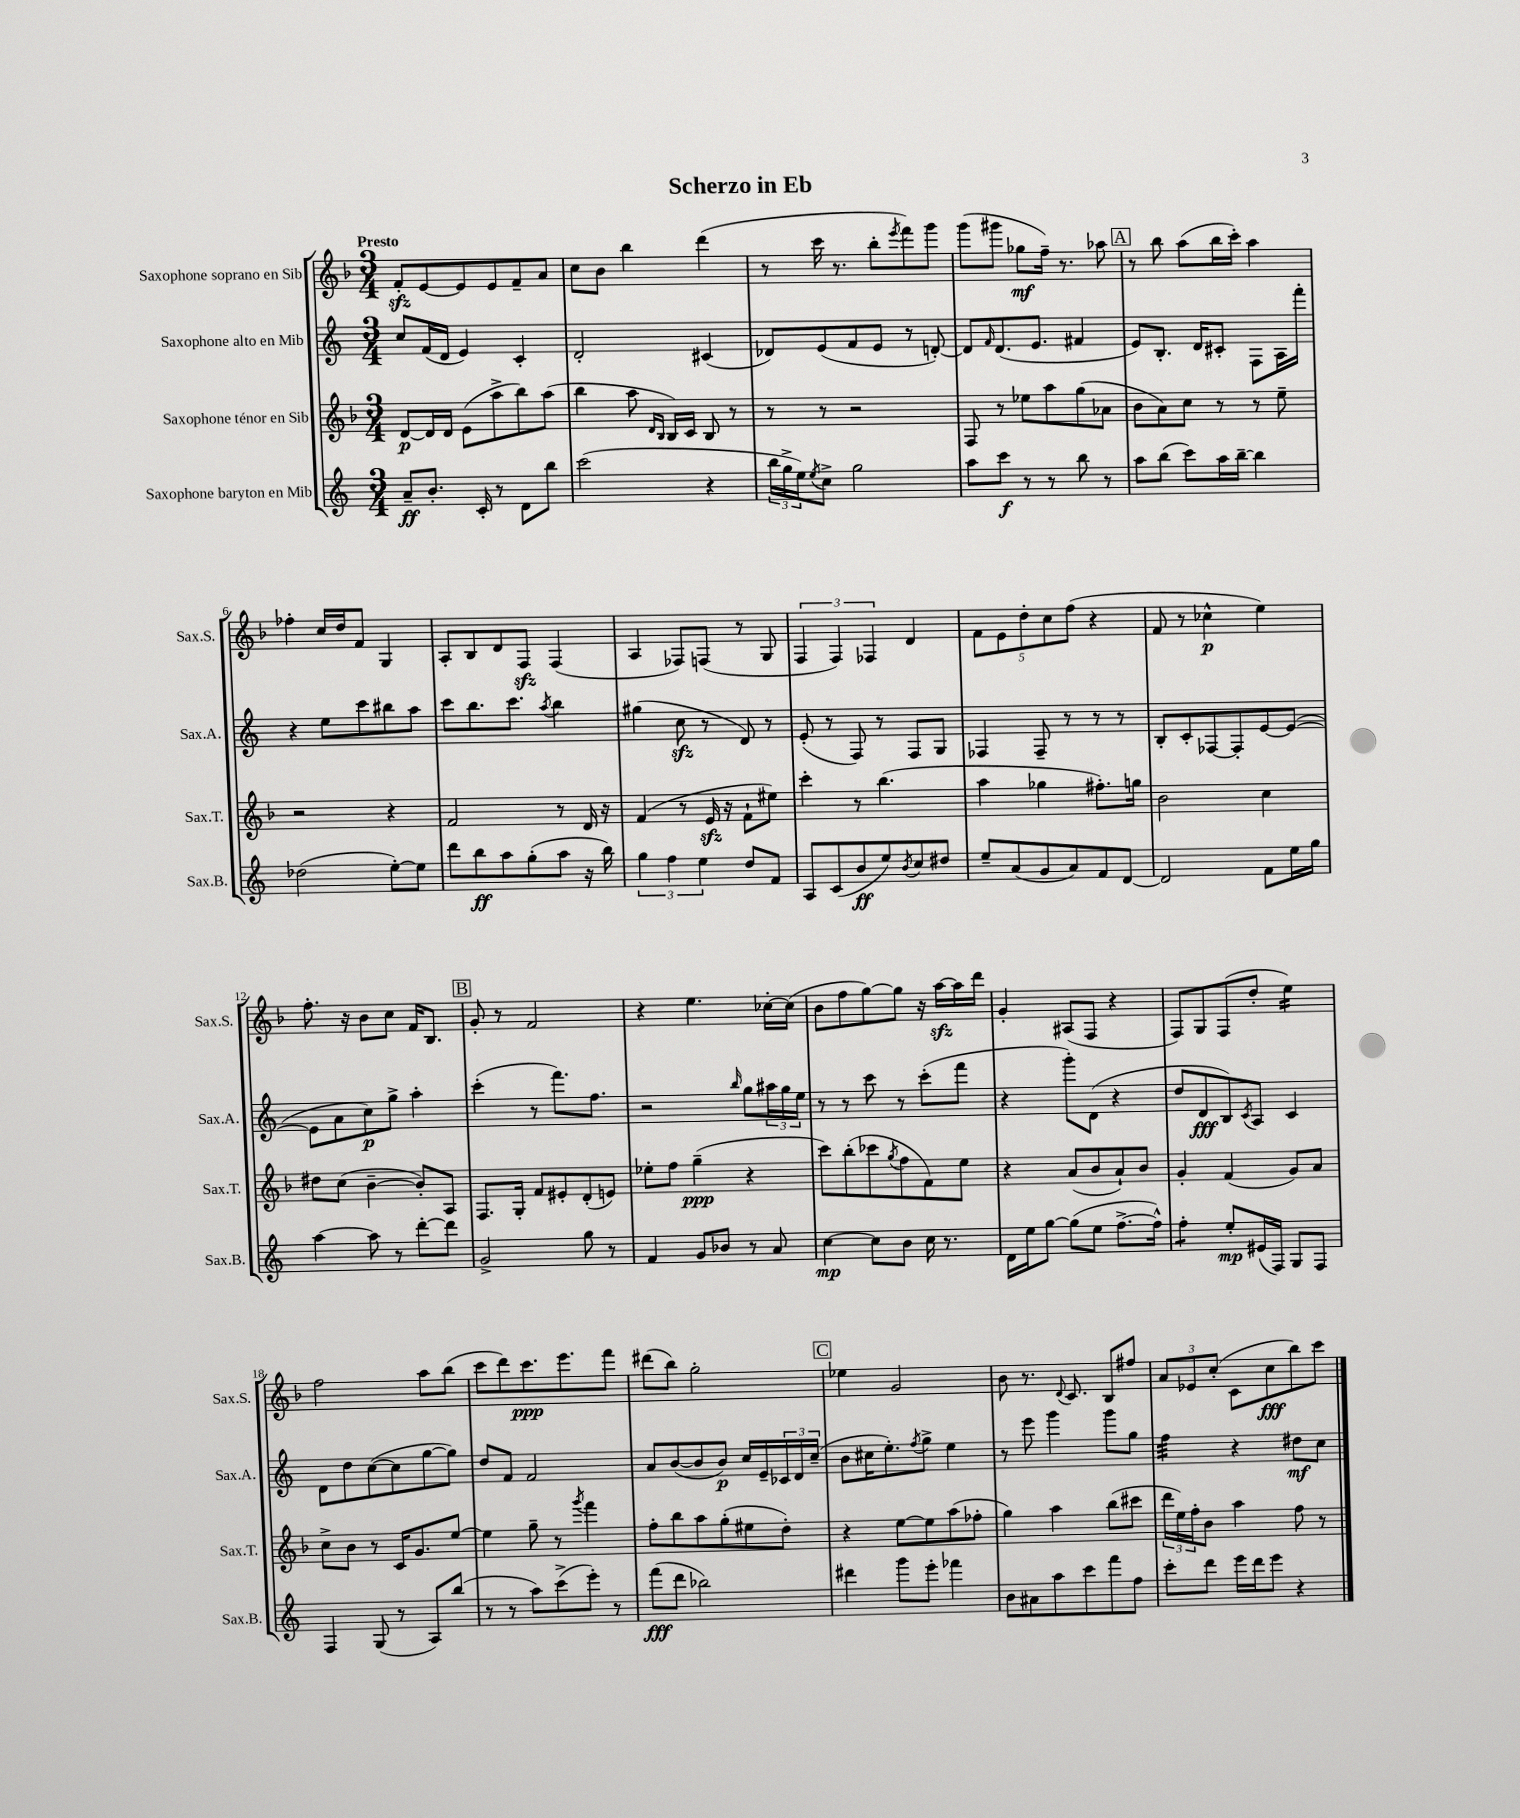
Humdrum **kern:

**kern	**kern	**kern	**kern
*staff4	*staff3	*staff2	*staff1
*clefG2	*clefG2	*clefG2	*clefG2
*k[]	*k[b-]	*k[]	*k[b-]
*M3/4	*M3/4	*M3/4	*M3/4
8a~/L	[8d/L	8cc/L	8f'/L
8.b'/J	16d/]L	(16f/L	[8e/
.	16d/JJ	16d/JJ	.
.	(8e\L	4e/)	8e/]
16c'/	.	.	.
8r	8aa^\	.	8e/
8d\L	8bb-\)	4c'/	8f~/
8bb\J	(8aa\J	.	8a/J
=	=	=	=
(2ccc\	4bb-\	2d'/	8cc\L
.	.	.	8b-\J
.	8aa\	.	4bb-\
.	16qqd/LL	.	.
.	16qqB-/JJ	.	.
.	16B-/LL)	.	.
.	16c/JJ	.	.
4r	8B-/	(4c#/	(4ddd\
.	8r	.	.
=	=	=	=
24bb\LL	8r	8d-/L)	8r
24gg^\	.	.	.
24ee\J)	.	.	.
8qee/	.	.	.
8cc^\J	8r	(8e/	16ccc\
.	.	.	8.r
2gg\	2r	8f/	.
.	.	8e/J	8bb-'\L
.	.	.	8qeee/
.	.	8r	8fff\)
.	.	[8d'/)	8ggg\J
=	=	=	=
8aa\L	8F/	8d/]L	(8ggg\L
.	.	16qqf/	.
8ccc\J	8r	(8.d/	8ggg#\J
8r	8ee-\L	.	8gg-\L
.	.	8.e/J	.
8r	8aa\	.	16ff~\Jk)
.	.	.	8.r
8bb\	(8gg\	4f#/	.
8r	8a-\J	.	8aa-\
=	=	=	=
8aa\L	8b-\L	8e/L)	8r
(8bb\J	8a\)	8.B'/J	8bb-\
8ccc\L)	8cc\J	.	(8aa\L
.	.	16d/LK	.
16aa\L	8r	8c#'/J	16bb-\L
[16bb~\JJ	.	.	16ccc'\JJ)
4bb\]	8r	8F\L	4aa\
.	8ee~\	16A\L	.
.	.	16fff'\JJ	.
=	=	=	=
(2dd-\	2r	4r	4ff-'\
.	.	8ee\L	16cc/LL
.	.	.	16dd/J
.	.	8ccc\	8f/J
[8ee'\L)	4r	8bb#\	4G/
8ee\]J	.	8aa\J	.
=	=	=	=
8ddd\L	2f/	8ccc\L	8A'/L
8bb\	.	8.bb\	8B-/
8aa\	.	.	8d/
.	.	8.ccc\J	.
(8gg'\	.	.	8F/J
.	.	8qaa/	.
8aa\J	8r	4bb\	(4F/
16r	16d/	.	.
16bb\)	16r	.	.
=	=	=	=
6gg\	(4f/	(4gg#\	4A/
6ff\	.	.	.
.	8r	8cc\	8F-/L)
6ee\	.	.	.
.	16e/	8r	(8F/J
.	16r	.	.
8dd/L	8f`\L	8d/)	8r
8f/J	8ee#\J)	8r	8G/
=	=	=	=
8A/L	4ccc'\	(8e'/	6F/
(8c/	.	8r	.
.	.	.	6F/)
8b/	8r	8F/)	.
.	.	.	6F-/
8ee/)	(4.bb-\	8r	.
8qb/	.	.	.
8cc/	.	8F/L	4d/
8dd#/J	.	8G/J	.
=	=	=	=
8ee~/L	4aa\	4F-/	10f\L
.	.	.	10e\
(8a/	.	.	.
.	.	.	10dd'\
8g/	4gg-\	8F-~/	.
.	.	.	10cc\
8a/)	.	8r	.
.	.	.	(10ff\J
8f/	8.ff#'\L)	8r	4r
[8d/J	.	8r	.
.	16gg\Jk	.	.
=	=	=	=
2d/]	2b-\	8B'/L	8f/
.	.	8c'/	8r
.	.	[8F-/	4cc-^^\
.	.	8F-'/]	.
8f\L	4cc\	[8e/	4ee\)
16ee\L	.	(8e/_J	.
16gg\JJ	.	.	.
=	=	=	=
[4aa\	8dd#\L	8e\]L	8.ff'\
.	(8cc\J	8a\	.
.	.	.	16r
8aa\]	[4b-~\	8cc\)	8b-\L
8r	.	8gg^\J	8cc\J
[8ddd'\L	8b-'/]L)	4aa'\	16f/LK
.	.	.	8.B-/J
8ddd\]J	8A/J	.	.
=	=	=	=
2g^/	8.F/L	(4ccc'\	8g'/
.	.	.	8r
.	16G'/Jk	.	.
.	8f/L	8r	2f/
.	8e#'/	8.fff\L)	.
8gg\	(8d'/	.	.
.	.	8.ff\J	.
8r	8e/J)	.	.
=	=	=	=
4f/	8ee-'\L	2r	4r
.	8ff\J	.	.
8g/L	(4gg~\	.	4.ee\
8b-/J	.	.	.
.	.	16qqbb/	.
8r	4r	8gg\L	.
8a/	.	24aa#\L	[16cc-'\LL
.	.	24gg\	.
.	.	.	(16cc-\]JJ
.	.	24ee\JJ	.
=	=	=	=
[4cc\	8ccc\L)	8r	8b-\L
.	(8bb-'\	8r	8ff\
8cc\]L	8ccc-\	8ccc\	[8gg\)
.	8qgg/	.	.
8b\J	8ff\	8r	8gg\]J
16cc\	8f\)	(8ccc'\L	16r
8.r	.	.	[16aa\LL
.	8ee\J	8fff\J	16aa\]
.	.	.	16ddd\JJ
=	=	=	=
16d\LL	4r	4r	4g'/
16ee\J	.	.	.
[8gg\J	.	.	.
(8gg\]L	(8a/L	8ggg'\L)	(8A#/L
8ee\J	8b-/	(8d\J	8F/J
[8.ff^\L	8a`/)	4r	4r
.	8b-/J	.	.
16ff^^\]Jk)	.	.	.
=	=	=	=
4ff'\	4g'/	8dd/L	8F/L)
.	.	8d/	8G/
8ee'/L	(4f/	8B/)	(8F/
.	.	8qc/	.
(16e#/L	.	8A/J	8dd'/J
16F/JJ)	.	.	.
8G/L	8g/L)	4c/	4ee\)
8F/J	8a/J	.	.
=	=	=	=
4F/	8cc^\L	8d\L	2ff\
.	8b-\J	8dd\	.
(8G/	8r	([8cc\	.
8r	16c/LK	8cc\]	.
.	8.g/	.	.
8A/L)	.	[8gg\	8aa\L
(8bb/J	[8ee/J	8gg\]J)	(8bb-\J
=	=	=	=
8r	4ee\]	8dd/L	8ccc\L
8r	.	8f/J	8ddd\)
8aa\L)	8gg~\	2f/	8.ccc\
(8ccc^\	8r	.	.
.	.	.	8.eee\
.	8qggg/	.	.
8eee'\J)	4fff\	.	.
8r	.	.	8fff\J
=	=	=	=
(8fff\L	8ff'\L	8a/L	(8ddd#\L
8ddd\J	8bb-\	([8b/	8bb-\J)
2bb-\)	8aa\	8b/]	2gg'\
.	(8gg'\	8b/J)	.
.	8ee#\	16cc/LL	.
.	.	16e~/	.
.	8dd'\J)	24c-/	.
.	.	24d/	.
.	.	(24cc~/JJ	.
=	=	=	=
4ddd#\	4r	8b\L	4ee-\
.	.	16cc#\K	.
.	.	8.ee'\)	.
8ggg\L	[8ee\L	.	2g/
.	.	8qff/	.
8eee'\J	8ee\]	8gg^\J	.
4fff-\	(8aa\	4ee\	.
.	8ff-'\J	.	.
=	=	=	=
8b\L	4gg\)	8r	8b-\
8a#\	.	8eee\	8.r
8aa\	4aa\	4ggg\	.
.	.	.	8qqd/
.	.	.	8.c/
8ccc\	.	.	.
8fff\	(8bb-\L	8ggg\L	8B-/L
8ff\J	8ccc#\J	8gg\J	8ff#/J
=	=	=	=
8ccc'\L	24ddd\LL	4ff\	12a/L
.	24ee\)	.	.
.	24ff'\J	.	12e-/
8ddd\J	8b-\J	.	.
.	.	.	(12cc'/J
16eee\LL	4aa\	4r	8c\L
16ddd\J	.	.	.
8eee\J	.	.	8cc\
4r	8ff\	8dd#\L	8bb-\)
.	8r	8cc\J	8ccc\J
==	==	==	==
*-	*-	*-	*-
